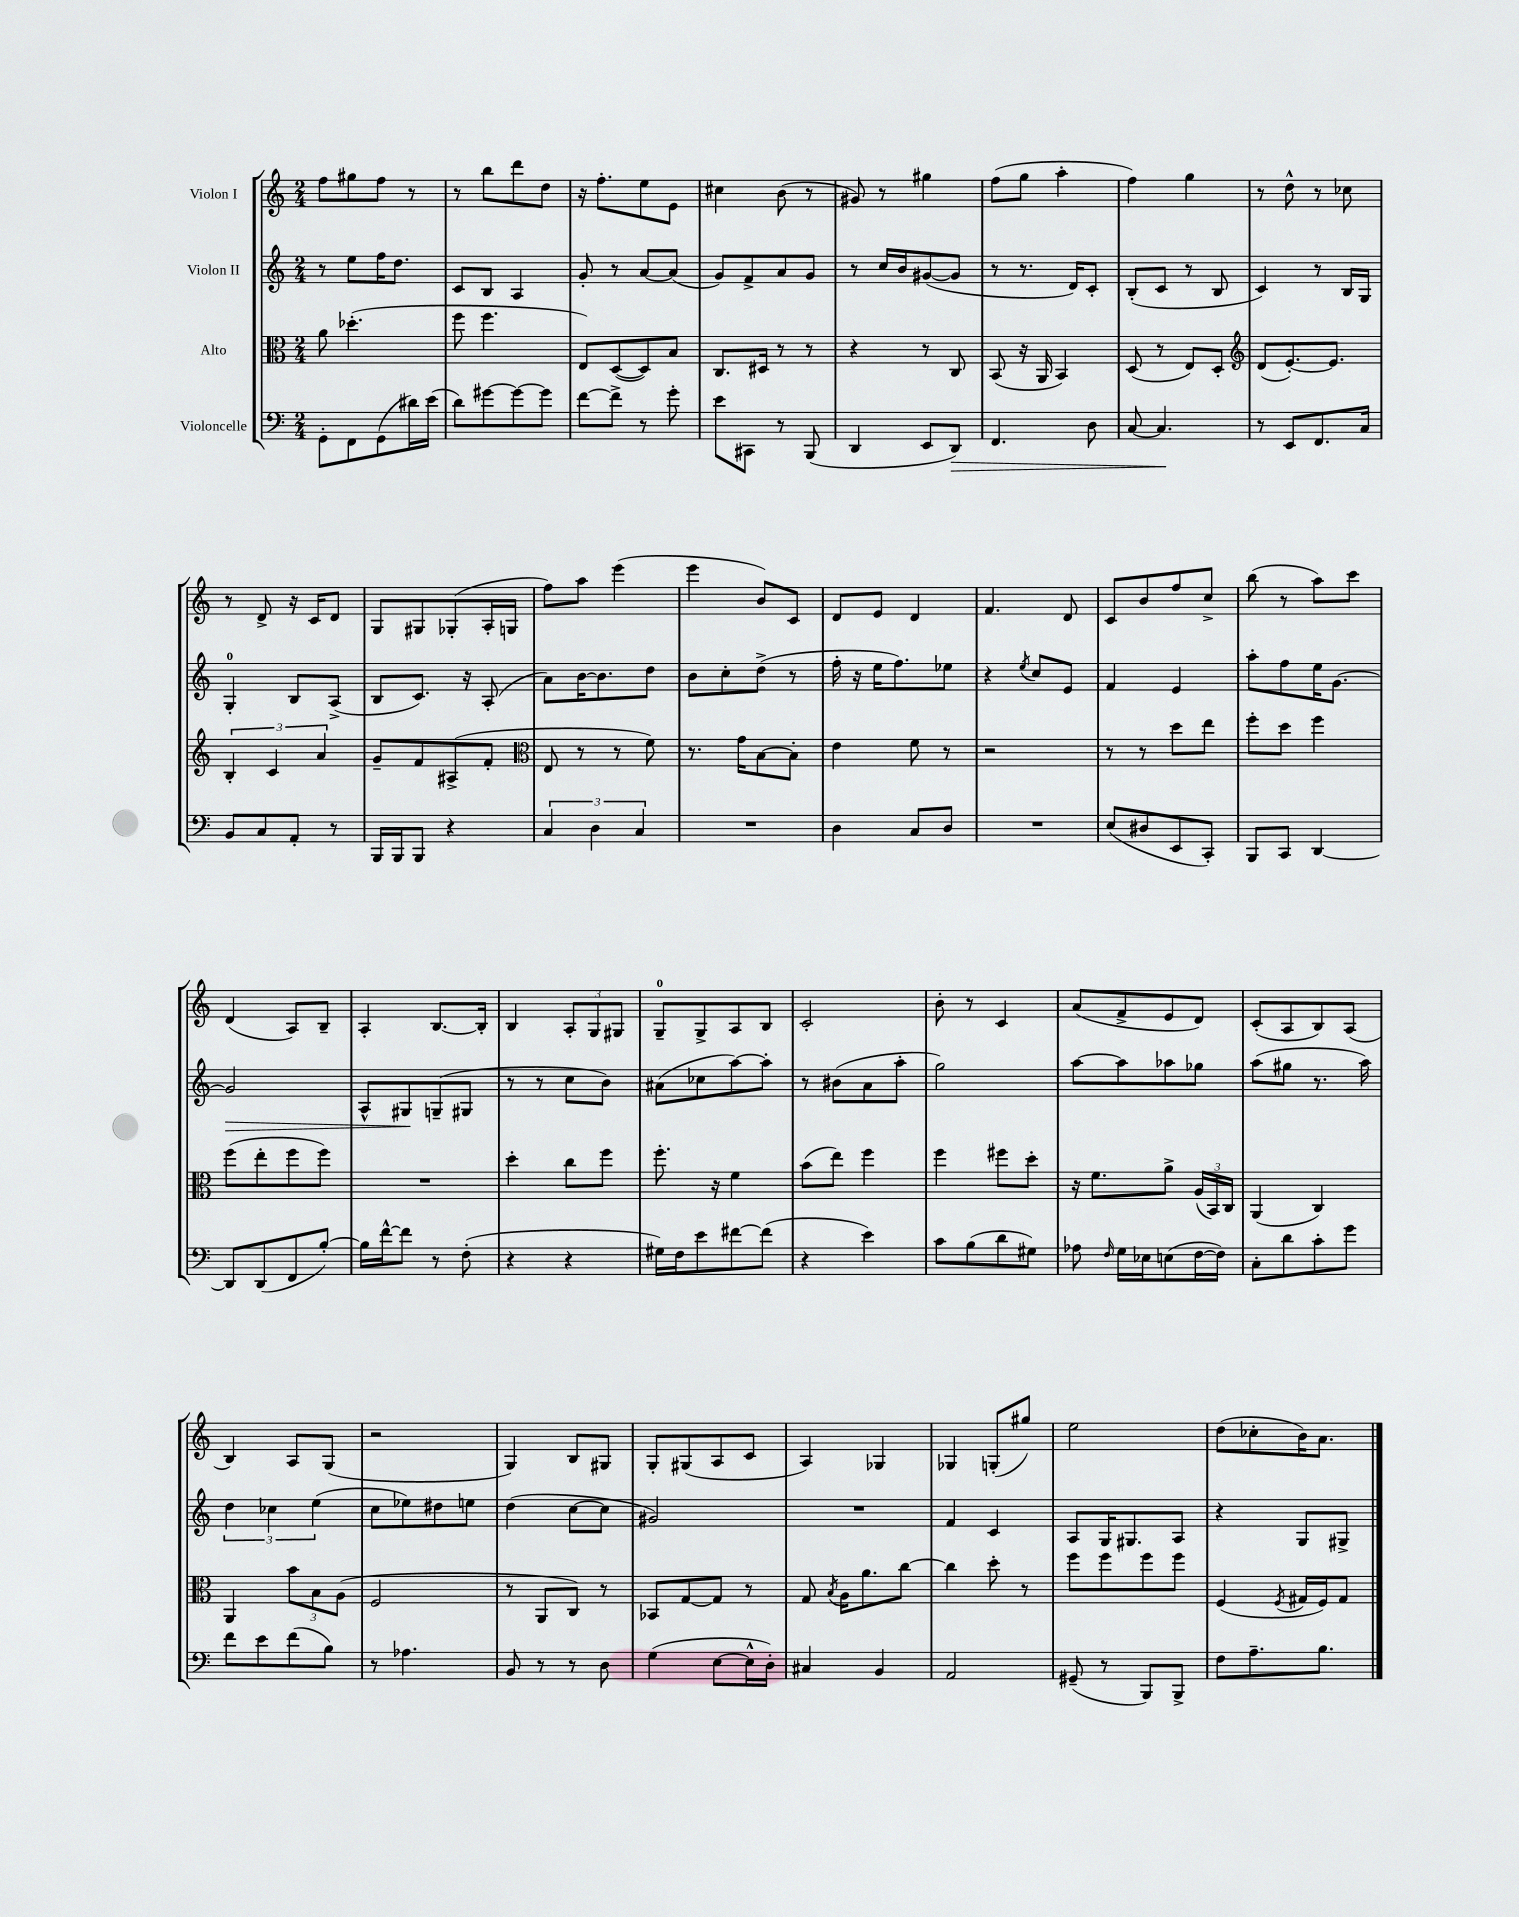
<<
\new StaffGroup <<
\new Staff = "s0" \with { instrumentName = "Violon I" } {
    \clef treble \key c \major \numericTimeSignature \time 2/4
    \autoBeamOff f''8[ gis''8 f''8] r8 |
    r8 b''8[ d'''8 d''8] |
    r16 f''8.[-. e''8 e'8] |
    cis''4 b'8( r8 |
    gis'8) r8 gis''4 |
    f''8[( g''8] a''4-. |
    f''4) g''4 |
    r8 d''8-^ r8 ces''8 |
    r8 d'8-> r16 c'16[ d'8] |
    g8[ gis8 ges8-.( a16-. g16] |
    f''8[) a''8] e'''4( |
    e'''4 b'8[) c'8] |
    d'8[ e'8] d'4 |
    f'4. d'8 |
    c'8[ b'8 f''8 c''8]-> |
    b''8( r8 a''8[) c'''8] |
    d'4( a8[) b8]-- |
    a4-. b8.[~ b16]-. |
    b4 \tuplet 3/2 { a8[-. g8 gis8] } |
    g8[-0-- g8-> a8 b8] |
    c'2-. |
    b'8-. r8 c'4 |
    a'8[( f'8-> e'8 d'8]) |
    c'8[-.( a8 b8) a8]( |
    b4) a8[ g8]( |
    r2 |
    g4) b8[ gis8] |
    g8[-. gis8( a8 c'8] |
    a4) ges4 |
    ges4 g8[-.( gis''8]) |
    e''2 |
    d''8[( ces''8-. b'16) a'8.] \bar "|." |
}
\new Staff = "s1" \with { instrumentName = "Violon II" } {
    \clef treble \key c \major \numericTimeSignature \time 2/4
    \autoBeamOff r8 e''8[ f''16 d''8.] |
    c'8[ b8] a4 |
    g'8-. r8 a'8[~ a'8]( |
    g'8[) f'8-> a'8 g'8] |
    r8 c''16[ b'16 gis'8~( gis'8] |
    r8 r8. d'16[) c'8]-. |
    b8[-.( c'8] r8 b8 |
    c'4) r8 b16[ g16] |
    g4-0-. b8[ a8]->( |
    b8[ c'8.]) r16 a8-.( |
    a'8[) b'16~ b'8. d''8] |
    b'8[ c''8-. d''8]->( r8 |
    f''16-. r16 e''16[ f''8.) ees''8] |
    r4 \acciaccatura { e''8 } c''8[ e'8] |
    f'4 e'4 |
    a''8[-. f''8 e''16 g'8.]~ |
    g'2\> |
    a8[-^ gis8\! g8--( gis8] |
    r8 r8 c''8[ b'8]) |
    ais'8[( ces''8 a''8~) a''8]-. |
    r8 bis'8[( a'8 a''8]-. |
    g''2) |
    a''8[~ a''8 aes''8 ges''8] |
    a''8[( gis''8] r8. a''16) |
    \tuplet 3/2 { d''4 ces''4 e''4( } |
    c''8[ ees''8) dis''8 e''8] |
    d''4( c''8[~ c''8] |
    gis'2) |
    R2 |
    f'4 c'4 |
    a8[ g16 gis8. a8] |
    r4 g8[ gis8]-> \bar "|." |
}
\new Staff = "s2" \with { instrumentName = "Alto" } {
    \clef alto \key c \major \numericTimeSignature \time 2/4
    \autoBeamOff a'8 des''4.-.( |
    f''8 f''4. |
    e8[) d8~( d8) b8] |
    c8.[ dis16] r8 r8 |
    r4 r8 c8 |
    b,8( r16 a,16 b,4) |
    d8( r8 e8[) d8]-. |
    \clef treble d'8[( e'8.~-.) e'8.] |
    \tuplet 3/2 { b4-. c'4 a'4 } |
    g'8[-- f'8 ais8->( f'8]-. |
    \clef alto e8 r8 r8 f'8) |
    r8. g'16[ b8~ b8]-. |
    e'4 f'8 r8 |
    r2 |
    r8 r8 d''8[ e''8] |
    f''8[-. d''8] f''4 |
    f''8[( e''8-. f''8 f''8]) |
    R2 |
    d''4-. c''8[ f''8] |
    f''8.-. r16 f'4 |
    b'8[( e''8]) f''4 |
    f''4 fis''8[ d''8]-. |
    r16 f'8.[ a'8]-> \tuplet 3/2 { a16[( b,16) c16] } |
    a,4( c4) |
    a,4 \tuplet 3/2 { b'8[ b8 a8]( } |
    f2 |
    r8 a,8[ c8]) r8 |
    bes,8[ g8~ g8] r8 |
    g8 \acciaccatura { b8 } a16[ a'8. c''8]~ |
    c''4 d''8-. r8 |
    f''8[ f''8 f''8 f''8] |
    f4( \acciaccatura { f8 } gis16[ f16) gis8] \bar "|." |
}
\new Staff = "s3" \with { instrumentName = "Violoncelle" } {
    \clef bass \key c \major \numericTimeSignature \time 2/4
    \autoBeamOff g,8[-. f,8 g,8( dis'16) e'16]( |
    d'8[) gis'8~ gis'8~ gis'8] |
    f'8[~ f'8]-> r8 g'8-. |
    e'8[ cis,8] r8 b,,8( |
    d,4 e,8[ d,8]\>) |
    f,4. d8 |
    c8~ c4.\! |
    r8 e,8[ f,8. c16] |
    b,8[ c8 a,8]-. r8 |
    b,,16[ b,,16 b,,8] r4 |
    \tuplet 3/2 { c4 d4 c4 } |
    R2 |
    d4 c8[ d8] |
    R2 |
    e8[( dis8 e,8 c,8]-.) |
    b,,8[ c,8] d,4~ |
    d,8[ d,8( f,8 b8]~-.) |
    b16[ f'16~-^ f'8] r8 f8-.( |
    r4 r4 |
    gis16[) f16 e'8 fis'8~ fis'8]( |
    r4 e'4) |
    c'8[ b8( d'8 gis8]) |
    aes8 \grace { f16 } g16[ ees16 e8( f16~ f16]) |
    c8[-. d'8 c'8-. g'8] |
    f'8[ e'8 f'8( b8]) |
    r8 aes4. |
    b,8 r8 r8 d8 |
    g4( e8[~ e16-^ d16]-.) |
    cis4 b,4 |
    a,2 |
    gis,8--( r8 b,,8[) b,,8]-> |
    f8[ a8.-- b8.] \bar "|." |
}
>>
>>
\layout { \context { \Score \remove "Bar_number_engraver" } }
